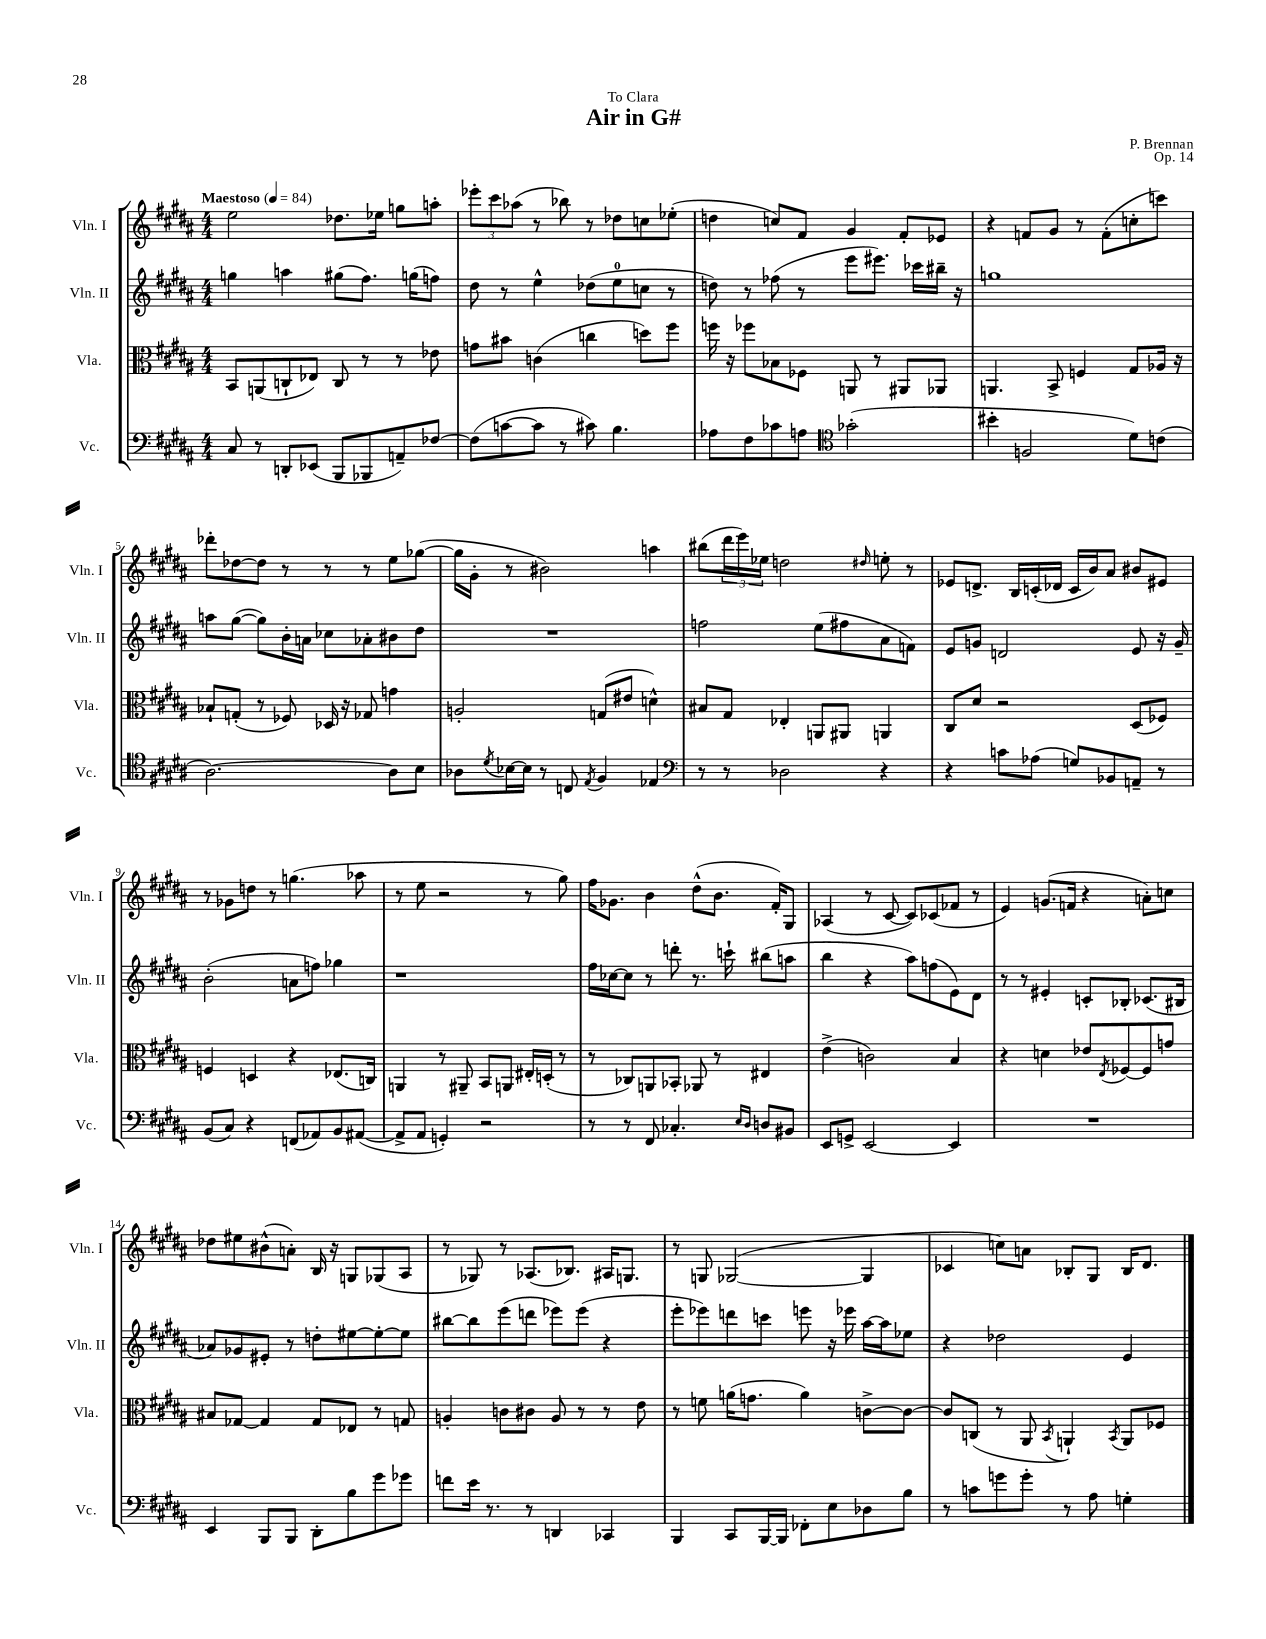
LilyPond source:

\header { title = "Air in G#" composer = "P. Brennan" dedication = "To Clara" opus = "Op. 14" }
<<
\new StaffGroup <<
\new Staff = "s0" \with { instrumentName = "Vln. I" shortInstrumentName = "Vln. I" } {
    \clef treble \key b \major \numericTimeSignature \time 4/4 \tempo "Maestoso" 4 = 84
    e''2 des''8. ees''16 g''8 a''8-. |
    \tuplet 3/2 { ees'''8-. cis'''8 aes''8( } r8 bes''8) r8 des''8 c''8 ees''8-.( |
    d''4 c''8) fis'8 gis'4 fis'8-. ees'8 |
    r4 f'8 gis'8 r8 f'8-.( c''8-. c'''8) |
    des'''8-. des''8~ des''8 r8 r8 r8 e''8 ges''8~( |
    ges''16 gis'16-. r8 bis'2) a''4 |
    bis''8( \tuplet 3/2 { dis'''16 e'''16) ees''16 } d''2 \grace { dis''16 } e''8-. r8 |
    ees'8 d'8.-> b16 c'16-.( des'16 c'16 b'16) ais'8 bis'8 eis'8 |
    r8 ges'8 d''8 r8 g''4.( aes''8 |
    r8 e''8 r2 r8 gis''8) |
    fis''16 ges'8. b'4 dis''8-^( b'8. fis'16-.) gis8 |
    aes4( r8 cis'8~ cis'8) ces'8( fes'8 r8 |
    e'4) g'8.( f'16 r4 a'8-.) c''8 |
    des''8 eis''8 bis'8-^( a'8-.) b16 r16 g8 ges8( ais8 |
    r8 ges8) r8 aes8.( bes8.) ais16 g8. |
    r8 g8 ges2~( ges4 |
    ces'4 c''8) a'8 bes8-. gis8 bes16 dis'8. \bar "|." |
}
\new Staff = "s1" \with { instrumentName = "Vln. II" shortInstrumentName = "Vln. II" } {
    \clef treble \key b \major \numericTimeSignature \time 4/4
    g''4 a''4 gis''8( fis''8.) g''16( f''8) |
    dis''8 r8 e''4-^ des''8( e''8-0 c''8 r8 |
    d''8) r8 fes''8( r8 e'''8 eis'''8.) ces'''16 bis''16-- r16 |
    g''1 |
    a''8 gis''8~( gis''8) b'16-. a'16 ces''8 aes'8-. bis'8 dis''8 |
    R1 |
    f''2 e''8( fis''8 ais'8 f'8) |
    e'8 g'8 d'2 e'8 r16 g'16-- |
    b'2-.( a'8 f''8) ges''4 |
    r1 |
    fis''16 ces''16~ ces''8 r8 d'''8-. r8. c'''16-! bis''8( a''8 |
    b''4 r4 ais''8) f''8( e'8) dis'8 |
    r8 r8 eis'4-. c'8-. bes8-. ces'8.( bis16 |
    aes'8) ges'8 eis'8-. r8 d''8-. eis''8~ eis''8~-. eis''8 |
    bis''8~ bis''8 e'''8( d'''8 ees'''8) ees'''8( r4 |
    e'''8-. ees'''8) d'''8 c'''8 e'''8 r16 ees'''16 ais''16~ ais''16 ees''8 |
    r4 des''2 e'4 \bar "|." |
}
\new Staff = "s2" \with { instrumentName = "Vla." shortInstrumentName = "Vla." } {
    \clef alto \key b \major \numericTimeSignature \time 4/4
    b,8 a,8( c8-! ees8) c8 r8 r8 ees'8 |
    g'8 bis'8 c'4( c''4 d''8) fis''8 |
    f''16 r16 fes''8 bes8 fes8 a,8 r8 ais,8 aes,8 |
    a,4. b,8-> f4 gis8 aes16 r16 |
    bes8-! g8-.( r8 fes8) des16 r16 ges8 g'4 |
    a2-. g8( eis'8 d'4-^) |
    bis8 gis8 ees4-. a,8 ais,8 a,4 |
    cis8 dis'8 r2 dis8( fes8) |
    f4 d4 r4 ees8.( c16) |
    a,4 r8 ais,8-- b,8 a,8 eis16-. d16-.( r8 |
    r8 ces8) a,8 bes,8-. aes,8 r8 eis4 |
    e'4->( c'2) b4 |
    r4 d'4 ees'8 \acciaccatura { e8 } fes8~ fes8 g'8 |
    bis8 ges8~ ges4 ges8 ees8 r8 g8 |
    a4-. c'8 cis'8 a8 r8 r8 e'8 |
    r8 f'8 a'16( g'8. a'4) c'8~-> c'8~ |
    c'8 c8( r8 ais,8 \acciaccatura { b,8 } a,4-!) \acciaccatura { b,8 } a,8 fes8 \bar "|." |
}
\new Staff = "s3" \with { instrumentName = "Vc." shortInstrumentName = "Vc." } {
    \clef bass \key b \major \numericTimeSignature \time 4/4
    cis8 r8 d,8-. ees,8( b,,8 bes,,8 a,8--) fes8~ |
    fes8( c'8~ c'8 r8 cis'8) b4. |
    aes8 fis8 ces'8 a8 \clef tenor ges'2-.( |
    bis'4-. f2 dis'8) c'8( |
    ais2.~) ais8 b8 |
    aes8 \acciaccatura { dis'8 } bes16~ bes16 r8 c8 \acciaccatura { e8 } fis4 ees4 |
    \clef bass r8 r8 des2 r4 |
    r4 c'8 aes8( g8) bes,8 a,8-- r8 |
    b,8( cis8) r4 f,8( aes,8) b,8 ais,8~( |
    ais,8-> ais,8 g,4-.) r2 |
    r8 r8 fis,8 ces4.-. \grace { e16 dis16 } d8 bis,8 |
    e,8 g,8-> e,2~ e,4 |
    R1 |
    e,4 b,,8 b,,8 dis,8-. b8 gis'8 ges'8 |
    f'8 e'16 r8. r8 d,4 ces,4 |
    b,,4 cis,8 b,,16~ b,,16 fes,8-. e8 des8 b8 |
    r8 c'8 g'8 g'8-. r8 ais8 g4-. \bar "|." |
}
>>
>>
